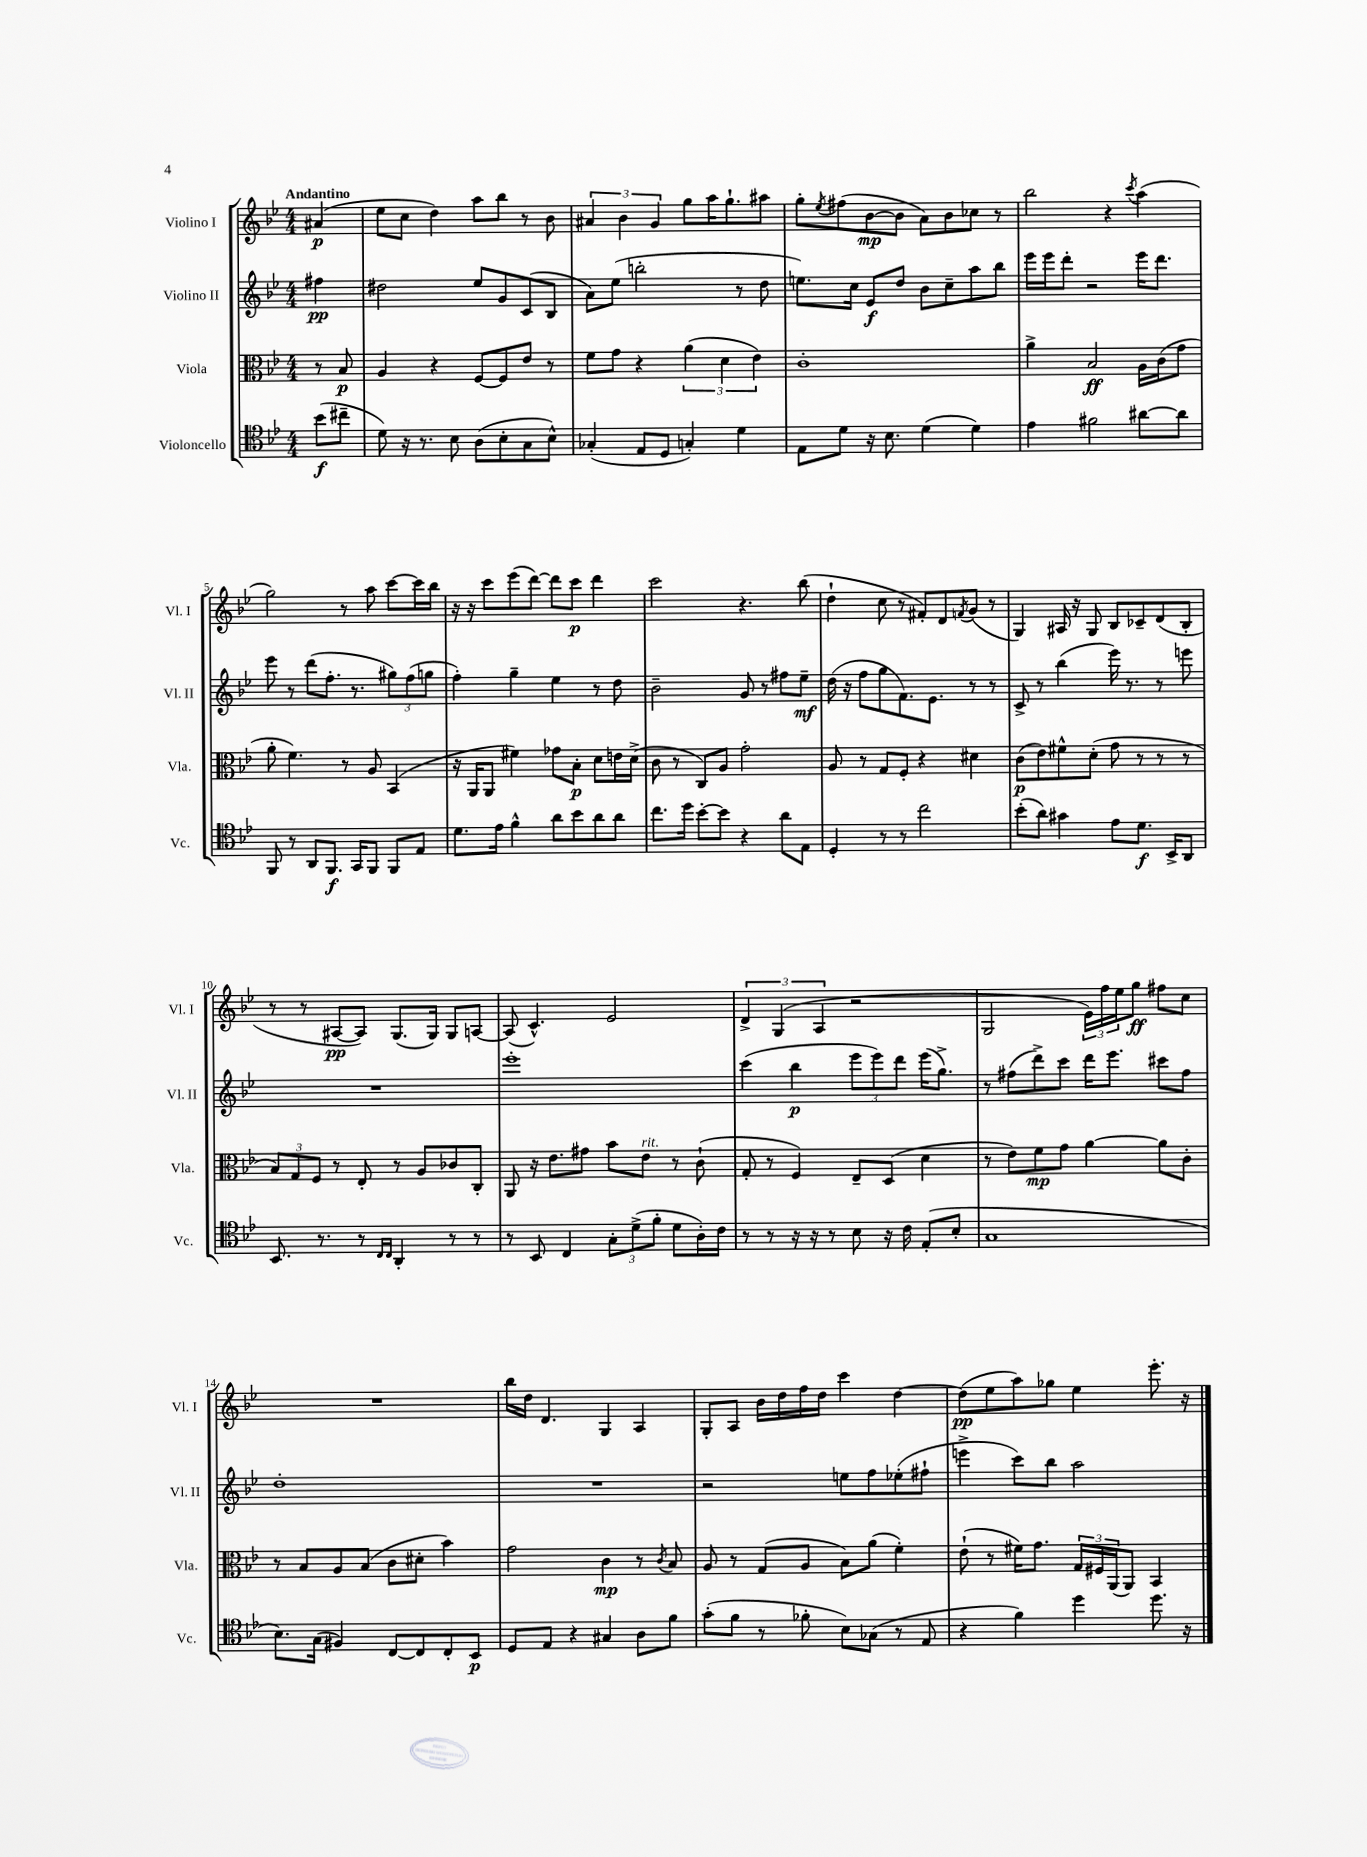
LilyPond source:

<<
\new StaffGroup <<
\new Staff = "s0" \with { instrumentName = "Violino I" shortInstrumentName = "Vl. I" } {
    \clef treble \key bes \major \numericTimeSignature \time 4/4 \partial 4 \tempo "Andantino"
    ais'4\p( |
    ees''8 c''8 d''4) a''8 bes''8 r8 bes'8 |
    \tuplet 3/2 { ais'4 bes'4 g'4 } g''8 a''16 g''8.-! ais''8 |
    g''8-. \acciaccatura { ees''8 } fis''8( bes'8~\mp bes'8 a'8) bes'8 ces''8 r8 |
    bes''2 r4 \acciaccatura { c'''8 } a''4( |
    g''2) r8 a''8 c'''8~ c'''16 bes''16 |
    r16 r16 c'''8 ees'''8( d'''8~) d'''8 c'''8\p d'''4 |
    c'''2 r4. bes''8( |
    d''4-! c''8 r8 fis'8-.) d'8 \acciaccatura { f'8 } g'8( r8 |
    g4) ais16 r16 g8 bes8 ces'8-- d'8( bes8-. |
    r8 r8 ais8~\pp ais8) g8.( g16) g8 a8~ |
    a8( c'4.-^) ees'2 |
    \tuplet 3/2 { d'4-> g4( a4 } r2 |
    g2 \tuplet 3/2 { ees'16) f''16 ees''16 } g''8\ff fis''8 c''8 |
    R1 |
    bes''16 d''16 d'4. g4 a4 |
    g8-. a8 bes'16 d''16 f''16 d''16 c'''4 d''4~ |
    d''8\pp( ees''8 a''8) ges''8 ees''4 ees'''8.-. r16 \bar "|." |
}
\new Staff = "s1" \with { instrumentName = "Violino II" shortInstrumentName = "Vl. II" } {
    \clef treble \key bes \major \numericTimeSignature \time 4/4 \partial 4
    fis''4\pp |
    dis''2 ees''8 g'8 c'8( bes8 |
    a'8) ees''8( b''2-. r8 d''8 |
    e''8.) c''16 ees'8\f d''8 bes'8 c''8-- a''8 bes''8 |
    ees'''16 ees'''16 d'''8-. r2 ees'''16 d'''8. |
    ees'''8 r8 d'''8( f''8.-. r8. \tuplet 3/2 { gis''8) f''8( g''8 } |
    f''4-.) g''4-- ees''4 r8 d''8 |
    bes'2-- g'8 r8 fis''8 ees''8--\mf |
    d''16( r16 f''8 g''8 f'8.) ees'8. r8 r8 |
    c'8-> r8 bes''4( ees'''16) r8. r8 e'''8 |
    R1 |
    ees'''1-. |
    c'''4( bes''4\p \tuplet 3/2 { ees'''8 ees'''8) d'''8 } ees'''16( g''8.->) |
    r8 fis''8( d'''8->) c'''8 d'''16 ees'''8. cis'''8 fis''8 |
    d''1-. |
    R1 |
    r2 e''8 f''8 ees''8-.( fis''8-! |
    e'''4-> c'''8) bes''8 a''2 \bar "|." |
}
\new Staff = "s2" \with { instrumentName = "Viola" shortInstrumentName = "Vla." } {
    \clef alto \key bes \major \numericTimeSignature \time 4/4 \partial 4
    r8 bes8\p |
    a4 r4 f8~ f8 ees'8 r8 |
    f'8 g'8 r4 \tuplet 3/2 { a'4( d'4 ees'4) } |
    c'1-. |
    a'4-> bes2\ff a16 c'16( g'8 |
    a'8-. f'4.) r8 a8 bes,4( |
    r16 a,16 a,8 fis'4) ges'8 bes8-.\p d'8 e'16 d'16->( |
    c'8 r8 c8) a8 g'2-. |
    a8 r8 g8 f8-. r4 dis'4 |
    c'8\p( ees'8) fis'8-^ d'8-.( g'8 r8 r8 r8 |
    \tuplet 3/2 { bes8) g8 f8 } r8 ees8-. r8 a8 ces'8 c8-. |
    a,8 r16 ees'8. gis'8 bes'8 ees'8^\markup { \italic "rit." } r8 c'8-!( |
    g8-. r8 f4) ees8-- d8( d'4 |
    r8 ees'8) f'8\mp g'8 a'4~ a'8 c'8-. |
    r8 bes8 a8 bes8( c'8 dis'8-. bes'4) |
    g'2 c'4\mp r8 \acciaccatura { c'8 } bes8 |
    a8 r8 g8( a8 bes8) a'8( f'4-.) |
    ees'8-!( r8 fis'16) g'8. \tuplet 3/2 { g16 fis16 a,16( } a,8) bes,4 \bar "|." |
}
\new Staff = "s3" \with { instrumentName = "Violoncello" shortInstrumentName = "Vc." } {
    \clef tenor \key bes \major \numericTimeSignature \time 4/4 \partial 4
    bes'8\f( cis''8-- |
    d'8) r16 r8. bes8 a8( bes8-. g8 bes8-^) |
    ges4-.( ees8 d8 g4-.) d'4 |
    ees8 d'8 r16 bes8. d'4( d'4) |
    ees'4 fis'2 ais'8~ ais'8 |
    f,8 r8 a,8 f,8.\f g,16 f,8 f,8 ees8 |
    d'8. ees'16 f'4-^ a'8 bes'8 a'8 a'8 |
    c''8. d''16 bes'8~-. bes'8 r4 a'8 ees8 |
    d4-. r8 r8 c''2 |
    bes'8-.( a'8) gis'4 ees'8 d'8.\f bes,16-> a,8 |
    bes,8. r8. r8 \grace { c16 c16 } a,4-. r8 r8 |
    r8 bes,8 c4 \tuplet 3/2 { g8-. d'8->( f'8-. } d'8 a16-.) c'16 |
    r8 r8 r16 r16 r8 bes8 r16 c'16 ees8-.( bes8-. |
    g1 |
    bes8.) g16( fis4) c8~ c8 c8-. bes,8\p |
    d8 ees8 r4 gis4 a8 f'8 |
    g'8-.( f'8 r8 fes'8-. bes8) ges8( r8 ees8 |
    r4 f'4) d''4 d''8. r16 \bar "|." |
}
>>
>>
